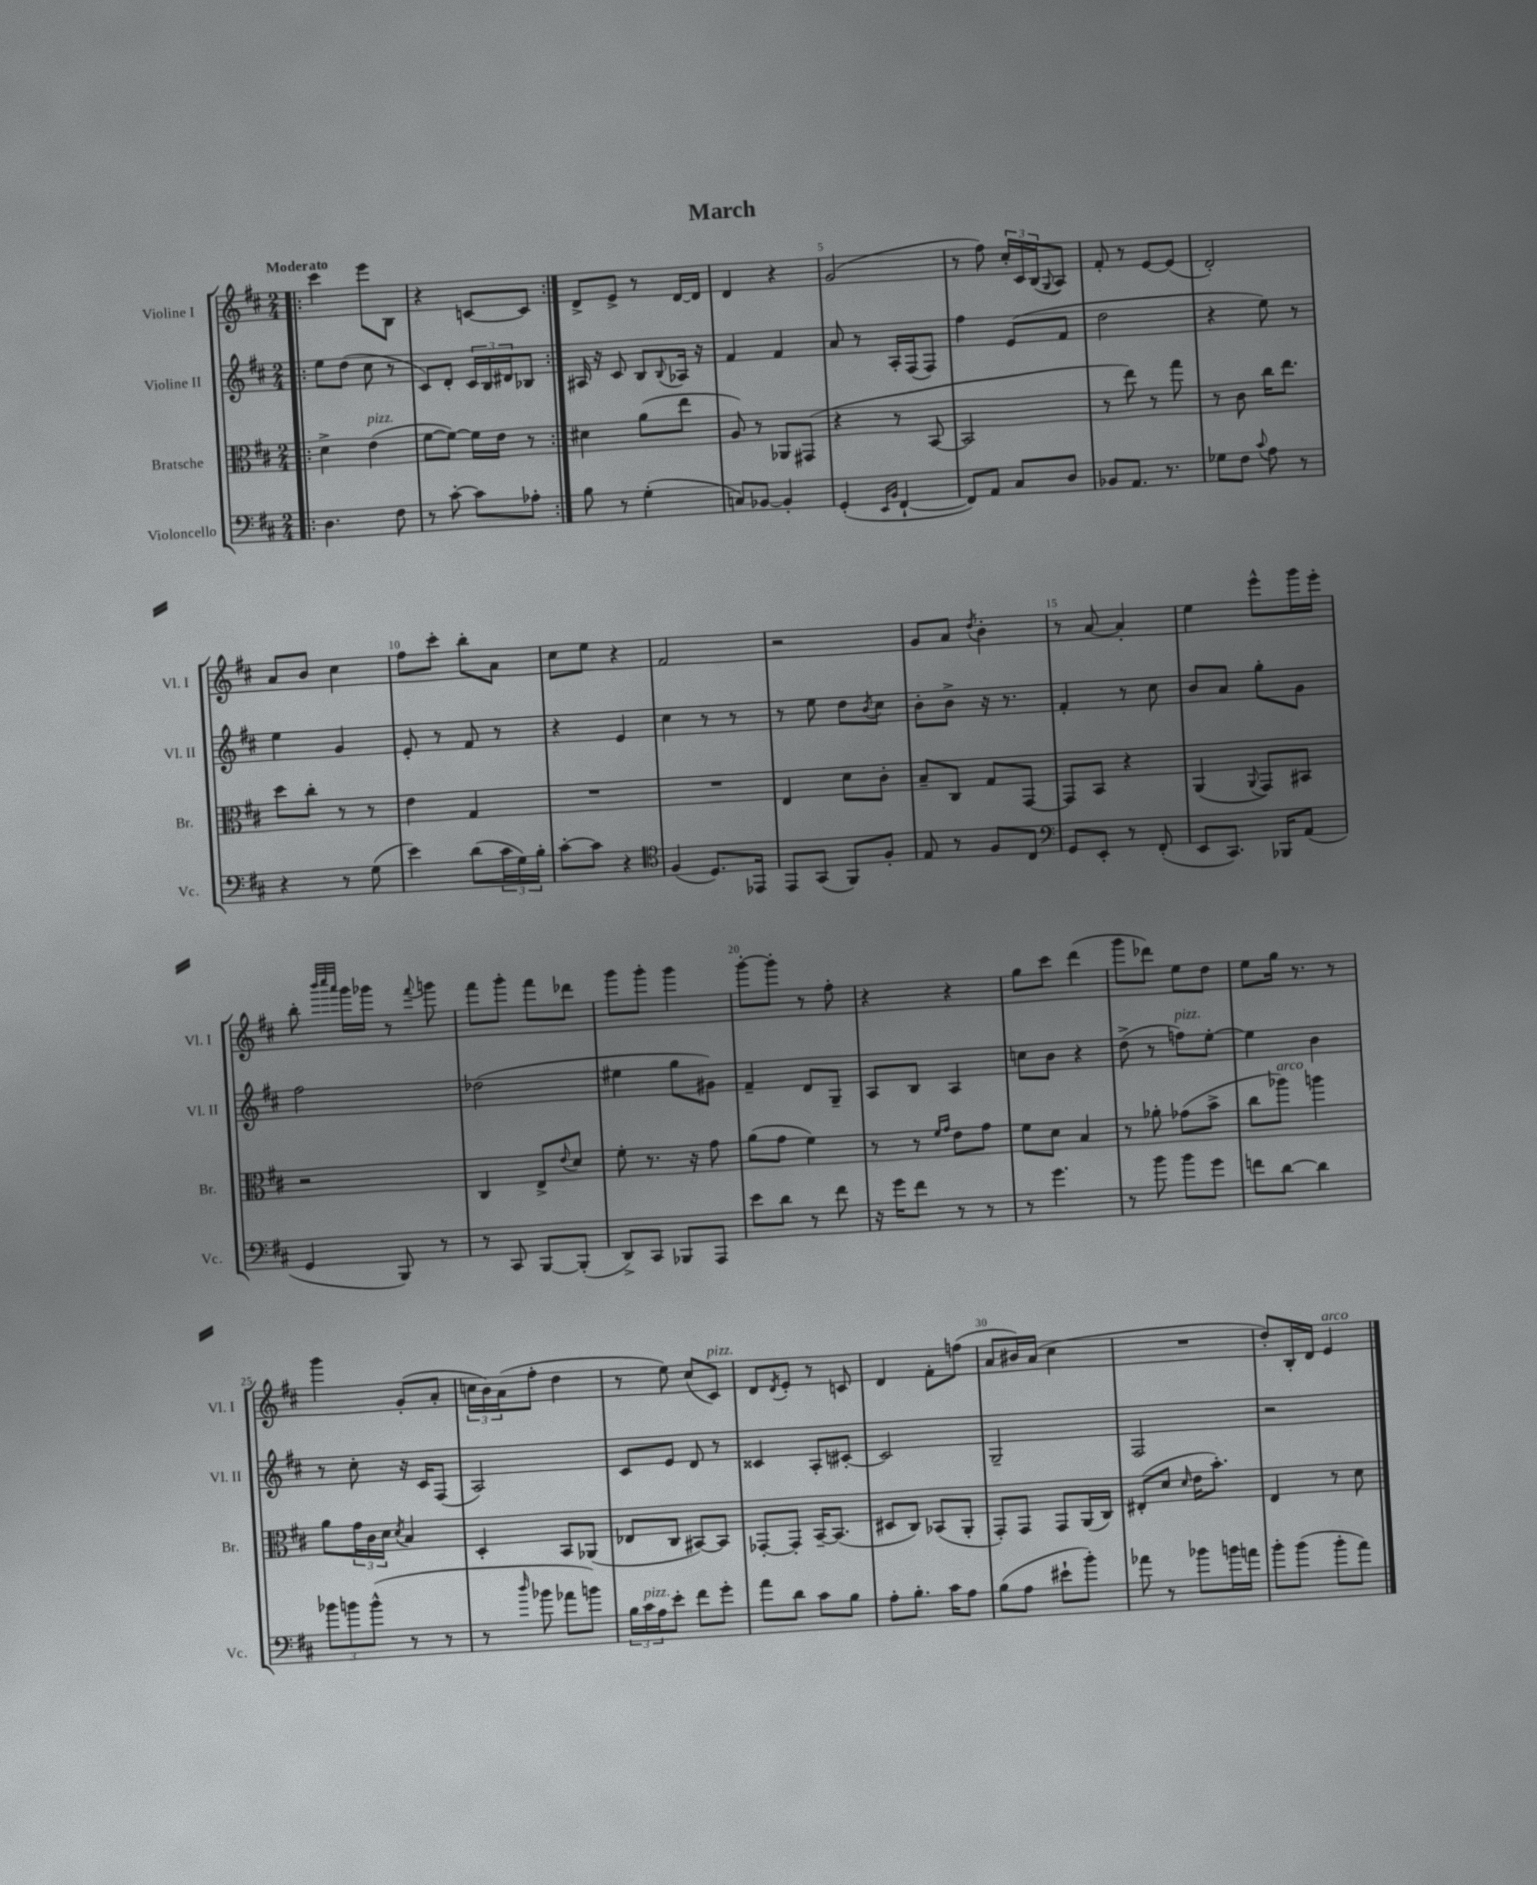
\header { title = "March" }
<<
\new StaffGroup <<
\new Staff = "s0" \with { instrumentName = "Violine I" shortInstrumentName = "Vl. I" } {
    \clef treble \key d \major \numericTimeSignature \time 2/4 \tempo "Moderato"
    \repeat volta 2 { \bar ".|:" cis'''4 e'''8 b8 |
    r4 c'8~ c'8 | }
    d'8-> e'8-> r8 d'16~ d'16 |
    d'4 r4 |
    g'2( |
    r8 fis''8) \tuplet 3/2 { cis''16-. cis'16 b16( } \appoggiatura { g8 } a8) |
    fis'8-. r8 e'8~ e'8( |
    d'2-.) |
    a'8 b'8 cis''4 |
    fis''8 cis'''8-. b''8-. a'8 |
    cis''8 e''8 r4 |
    fis'2 |
    r2 |
    g'8 a'8 \acciaccatura { d''8 } b'4-. |
    r8 a'8~ a'4-. |
    e''4 e'''8-^ g'''16 e'''16-. |
    b''8-. \grace { b'''32 cis''''32 a'''32 } g'''16 ges'''16 r8 \appoggiatura { fis'''8 } g'''8 |
    fis'''8 g'''8-. fis'''8 des'''8 |
    g'''8 g'''8-. g'''4 |
    g'''8~-. g'''8-. r8 fis''8-. |
    r4 r4 |
    g''8 cis'''8 d'''4( |
    g'''8 des'''8) e''8 d''8 |
    e''8 g''16 r8. r8 |
    g'''4 g'8-.( a'8-. |
    \tuplet 3/2 { c''16 b'16) a'16( } fis''8-. d''4 |
    r8 e''8) cis''8( cis'8^\markup { \italic "pizz." }) |
    d'8 \acciaccatura { d'8 } e'8-. r8 c'8 |
    d'4 fis'8-. f''8( |
    a'8 bis'16) a'16( cis''4 |
    R2 |
    d''8-.) b16-. d'16 e'4^\markup { \italic "arco" } \bar "|." |
}
\new Staff = "s1" \with { instrumentName = "Violine II" shortInstrumentName = "Vl. II" } {
    \clef treble \key d \major \numericTimeSignature \time 2/4
    \repeat volta 2 { \bar ".|:" e''8 d''8( cis''8 r8 |
    cis'8) d'8-. \tuplet 3/2 { cis'16 b16 dis'16 } bes8 | }
    ais16 r16 cis'8 b8 \appoggiatura { b8 } aes16 r16 |
    fis'4 fis'4 |
    a'8 r8 a16-. fis16( fis8) |
    fis''4 e'8( fis'8 |
    d''2 |
    r4 e''8) r8 |
    e''4 g'4 |
    e'8-. r8 fis'8 r8 |
    r4 e'4 |
    cis''4 r8 r8 |
    r8 e''8 d''8 \acciaccatura { b'8 } cis''8 |
    b'8-. b'8-> r16 r8. |
    fis'4-. r8 cis''8 |
    b'8 a'8 g''8-. g'8 |
    fis''2 |
    des''2( |
    eis''4 g''8 gis'8) |
    fis'4-- d'8 g8-- |
    a8 b8 a4 |
    c''8 b'8 r4 |
    d''8->( r8 f''8^\markup { \italic "pizz." }) e''8~-. |
    e''4 b'4 |
    r8 cis''8-. r16 cis'16 fis8( |
    a2) |
    cis'8 e'8 d'8 r8 |
    cisis'4 a8-. cis'8~-. |
    cis'2 |
    g2-- |
    fis2 |
    r2 \bar "|." |
}
\new Staff = "s2" \with { instrumentName = "Bratsche" shortInstrumentName = "Br." } {
    \clef alto \key d \major \numericTimeSignature \time 2/4
    \repeat volta 2 { \bar ".|:" d'4-> e'4^\markup { \italic "pizz." }( |
    fis'8~ fis'8~) fis'16 e'16 r8 | }
    dis'4 a'8( e''8 |
    a8) r8 aes,8 gis,8( |
    r4 r8 b,8~ |
    b,2 |
    r8 e''8) r8 g''8 |
    r8 cis'8 cis''16 e''8. |
    d''8 cis''8-. r8 r8 |
    e'4 g4 |
    R2 |
    R2 |
    e4 d'8 cis'8-. |
    b8-- cis8 g8 g,8~ |
    g,8 b,8 r4 |
    a,4( \appoggiatura { a,8 } g,8) bis,8 |
    r2 |
    cis4 e8-> \appoggiatura { e'8 } d'8 |
    fis'8-. r8. r16 g'8 |
    a'8( g'8 fis'4) |
    r8 r8 \grace { fis'16 g'16 } e'8 g'8 |
    fis'8 d'8 b4 |
    r8 aes'8-. ges'8( b'8-> |
    cis''8 aes''8^\markup { \italic "arco" }) a''4 |
    a'8 \tuplet 3/2 { g'16 cis'16 d'16 } \acciaccatura { d'8 } b4 |
    d4-. b,8 aes,8( |
    ees8 cis8 bis,8~) bis,8 |
    ges,8~-. ges,8-. b,16~-- b,8.( |
    dis8 cis8) bes,8( a,8-. |
    g,8-.) g,8 g,8 a,16( cis16) |
    eis8-.( d'8 \grace { d'16 } e'16 b'8.-.) |
    e4 r8 d'8 \bar "|." |
}
\new Staff = "s3" \with { instrumentName = "Violoncello" shortInstrumentName = "Vc." } {
    \clef bass \key d \major \numericTimeSignature \time 2/4
    \repeat volta 2 { \bar ".|:" d4. fis8 |
    r8 cis'8~-. cis'8 aes8-. | }
    b8 r8 g4-.( |
    c8) bes,8~ bes,4-. |
    g,4-.( \grace { e,16 b,16 } fis,4~-! |
    fis,8) a,8 cis8 d8 |
    bes,8 a,8. r8. |
    ges8 fis8 \appoggiatura { cis'8 } a8 r8 |
    r4 r8 g8( |
    e'4) d'8( \tuplet 3/2 { cis'16 g16) b16-. } |
    cis'8~-. cis'8 r4 |
    \clef tenor fis4( d8.) ees,16 |
    e,8 g,8( fis,8) fis8-. |
    e8 r8 fis8 cis8 |
    \clef bass g,8 e,8-. r8 fis,8-.( |
    e,8 cis,8.) bes,,16 a,8( |
    g,4 b,,8) r8 |
    r8 cis,8 b,,8~ b,,8-.( |
    d,8->) cis,8 bes,,8 a,,8 |
    e'8 d'8 r8 fis'8 |
    r16 g'16 fis'8 r8 r8 |
    r8 g'4. |
    r8 b'8 b'8 g'8 |
    f'8 d'8~ d'4 |
    \tuplet 3/2 { bes'8 b'8 b'8-^( } r8 r8 |
    r8 \grace { d''16 } bes'8 aes'8 b'8) |
    \tuplet 3/2 { b16 cis'16^\markup { \italic "pizz." } a16 } e'8-. fis'8 g'8-. |
    a'8 d'8 cis'8 b8 |
    a8-. b8.-. cis'16 a8 |
    b8( a8 eis'8-! b'8-.) |
    aes'8 r8 bes'8 b'16 a'16 |
    b'8-. b'8( b'8-. a'8) \bar "|." |
}
>>
>>
\layout { \context { \Score \override BarNumber.break-visibility = ##(#f #t #t) barNumberVisibility = #(every-nth-bar-number-visible 5) } }
